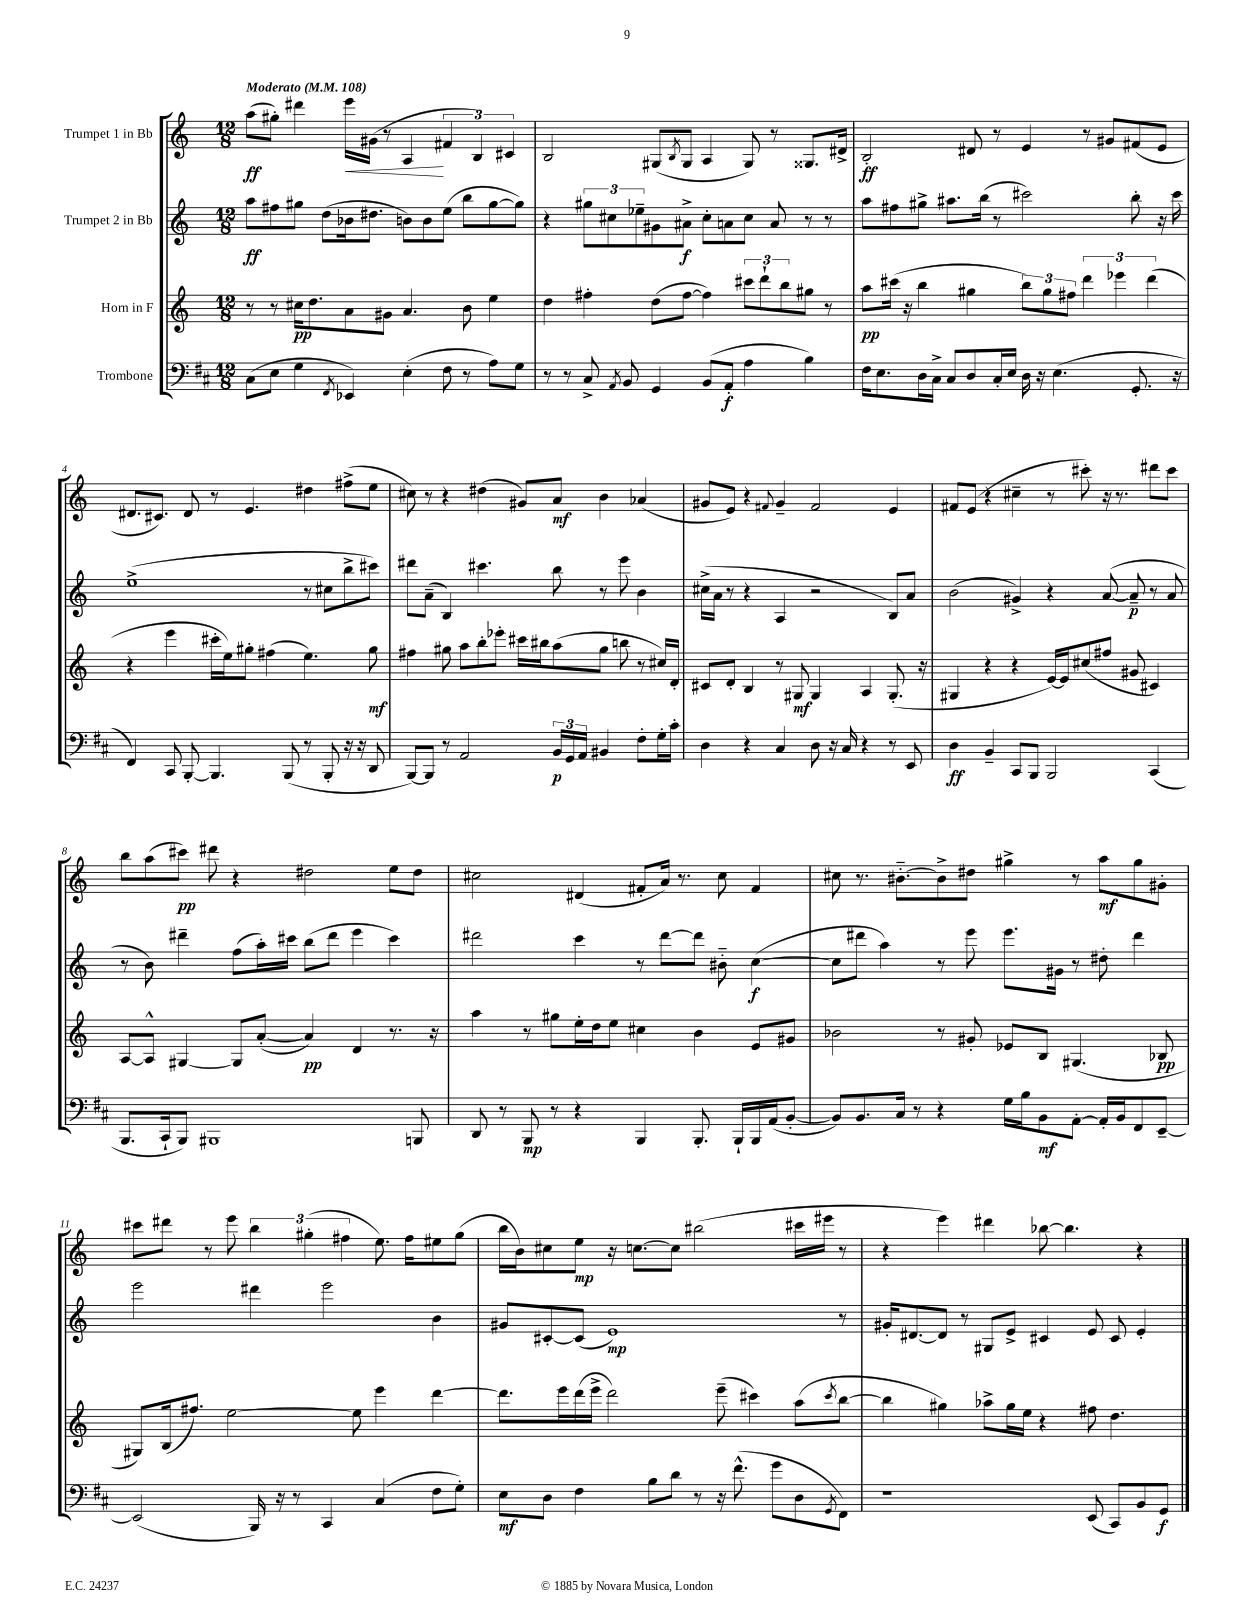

**kern	**kern	**kern	**kern
*staff4	*staff3	*staff2	*staff1
*clefF4	*clefG2	*clefG2	*clefG2
*k[f#c#]	*k[]	*k[]	*k[]
*M12/8	*M12/8	*M12/8	*M12/8
*MM108	*MM108	*MM108	*MM108
(8C#	8r	8aa	(8aa
8E	8r	8ff#	8gg#')
4G	16cc#	8gg#	4ddd#
.	8.dd	.	.
.	.	(8dd	.
8qFF#	.	.	.
4EE-)	8a	16b-	16eee
.	.	8.dd#	(16g#
.	8g#	.	8r
(4E'	4.a	8b)	4A
.	.	8b	.
8F#	.	(8ee	6f#
8r	8b	8bb	.
.	.	.	6B)
8A)	4ee	[8gg#	.
.	.	.	6c#
8G	.	8gg#])	.
=	=	=	=
8r	4dd	4r	2B
8r	.	.	.
8C#^	4ff#'	12gg#	.
.	.	12cc#	.
8qAA	.	.	.
8BB	.	.	.
.	.	12ee-~	.
4GG	(8dd	8g#	(8G#
.	.	.	8qB
.	[8ff#	8a#^	8G#
(8BB	4ff#])	8cc#'	4A
8AA'	.	8a	.
4A	12ccc#	8cc#	8G#)
.	12ddd`	.	.
.	.	8a	8r
.	12bb	.	.
4B)	8gg#	8r	8.G##
.	8r	8r	.
.	.	.	16d#^
=	=	=	=
16F#	8aa	8aa	2B'
8.E	.	.	.
.	(16ccc#	8ff#	.
.	16r	.	.
16D	4bb	8gg#^	.
16C#^	.	.	.
8C#	.	8.aa#	.
8D	4gg#	.	8d#
.	.	(16bb	.
16C#'	.	8r	8r
16E	.	.	.
16D	12bb)	2ccc#)	4e
16r	.	.	.
.	12gg#	.	.
(4.E	.	.	.
.	12ff#	.	.
.	6ddd	.	8r
.	.	.	8g#
.	6eee-	.	.
8.GG'	.	8bb'	(8f#
.	(6ddd	.	.
.	.	16r	8e
16r	.	16ccc#	.
=	=	=	=
4FF#)	4r	(1ee^	8.d#
.	.	.	8.c#)
8CC#	4eee	.	.
[8BBB'	.	.	8d#
4.BBB]	16ccc#'	.	8r
.	16ee)	.	.
.	8gg#'	.	4.e
.	(4ff#	.	.
(8BBB	.	.	.
8r	4.ee)	8r	4dd#
8BBB'	.	8cc#	.
16r	.	8bb^	(8ff#^
16r	.	.	.
8DD	8gg#	8ccc#)	8ee
=	=	=	=
[8BBB)	4ff#	8ddd#	8cc#)
8BBB]	.	(8a~	8r
8r	8gg#	4B)	4r
2AA	8aa	.	.
.	8bb'	4.ccc#	(4dd#
.	8eee-'	.	.
.	16ccc#	.	8g#)
.	16bb#	.	.
24BB	(8aa	8bb	8a
24GG	.	.	.
24AA	.	.	.
4BB#	8gg#	8r	4b
.	8bb	8eee	.
8F#'	8r	4b	(4a-
16G'	16cc#)	.	.
16c#'	16d'	.	.
=	=	=	=
4D	8c#	(16cc#^	8g#
.	.	16a	.
.	8d'	8r	8e)
4r	4B	4r	4r
.	.	.	8qqf#
4C#	8r	4A	4g#~
.	8G#	.	.
8D	4G#	2r	2f#
16r	.	.	.
16C#	.	.	.
4r	4A	.	.
8r	(8.G#'	8B)	4e
8EE	.	8a	.
.	16r	.	.
=	=	=	=
4D	4G#	(2b	8f#
.	.	.	(8e
4BB~	4r	.	4r
8CC#	4r	4g#^)	4cc#~
8BBB	.	.	.
2BBB	[16e)	4r	8r
.	16e]	.	.
.	(8cc#	.	8ccc#')
.	8ff#	([8a	16r
.	.	.	8.r
.	8g#	8a~]	.
(4CC#	4c#)	8r	8ddd#
.	.	8a	8ccc#
=	=	=	=
8.BBB	[8A	8r	8bb
.	8A^^]	8b)	(8aa
16CC#`	.	.	.
8BBB)	[4G#	4ddd#~	8ccc#)
1BBB#	.	.	8ddd#
.	8G#]	(8ff	4r
.	([8a'	16aa')	.
.	.	16ccc#	.
.	4a])	(8bb	2dd#
.	.	8ddd#	.
.	4d	4eee	.
.	8.r	4ccc#)	8ee
8BBB	.	.	8dd#
.	16r	.	.
=	=	=	=
8DD	4aa	2ddd#	2cc#
8r	.	.	.
8BBB	8r	.	.
8r	8gg#	.	.
4r	16ee'	4ccc	(4d#
.	16dd	.	.
.	8ee	.	.
4BBB	4cc#	8r	8f#'
.	.	[8ddd#	16a)
.	.	.	8.r
8.BBB'	4b	8ddd#]	.
.	.	8b#'~	8cc#
16BBB`	.	.	.
16BBB	8e	([4cc	4f#
(16AA	.	.	.
[8BB'	8g#	.	.
=	=	=	=
8BB])	2b-	8cc]	8cc#
8.BB	.	8ddd#	8.r
.	.	4aa)	.
16C#	.	.	[8.b#'~
8r	.	.	.
4r	8r	8r	8b#^]
.	8g#'	8eee	8dd#
16G	8e-	8.eee	4gg#^
16B	.	.	.
8BB	8B	.	.
.	.	16g#	.
[8AA'	(4.G#	8r	8r
16AA']	.	8dd#'	8aa
16BB	.	.	.
8FF#	.	4ddd#	8gg#
[8EE~	8B-	.	8g#'
=	=	=	=
(2EE]	8G#)	2eee	8ccc#
.	(16B	.	8ddd#
.	8.ff#)	.	.
.	.	.	8r
.	[2ee	.	8eee
16BBB)	.	4ddd#	6bb
16r	.	.	.
8r	.	.	.
.	.	.	(6gg#'
4CC#	.	2eee	.
.	.	.	6ff#
.	8ee]	.	.
(4C#	4eee	.	8.ee)
.	.	.	16ff#
8F#	[4ddd	4b	8ee#
8G')	.	.	(8gg#
=	=	=	=
8E	8.ddd]	8g#	16bb
.	.	.	16b)
8D	.	[8c#'	8cc#
.	16eee	.	.
4F#	(16ddd	(8c#]	8ee
.	16eee^	.	.
.	2ddd)	1e)	16r
.	.	.	[8.cc
8B	.	.	.
8d	.	.	8cc]
8r	.	.	(2bb#
16r	(8eee~	.	.
(8.f#^^	.	.	.
.	4ccc#)	.	.
8g	.	.	.
8D	(8aa	.	16ccc#
.	.	.	16eee#
8qGG	8qccc#	.	.
8FF#)	[8bb	8r	8r
=	=	=	=
1r	4bb]	16g#'	4r
.	.	[8.d#	.
.	4gg#)	8d#]	4eee)
.	.	8r	.
.	8aa-^	8G#	4ddd#
.	16gg#	8e^	.
.	16ee	.	.
.	4r	4c#	[8bb-
.	.	.	4.bb-]
(8EE	8ff#	8e	.
8CC#)	4.dd	8c#	.
8BB	.	4e'	4r
8GG	.	.	.
==	==	==	==
*-	*-	*-	*-
